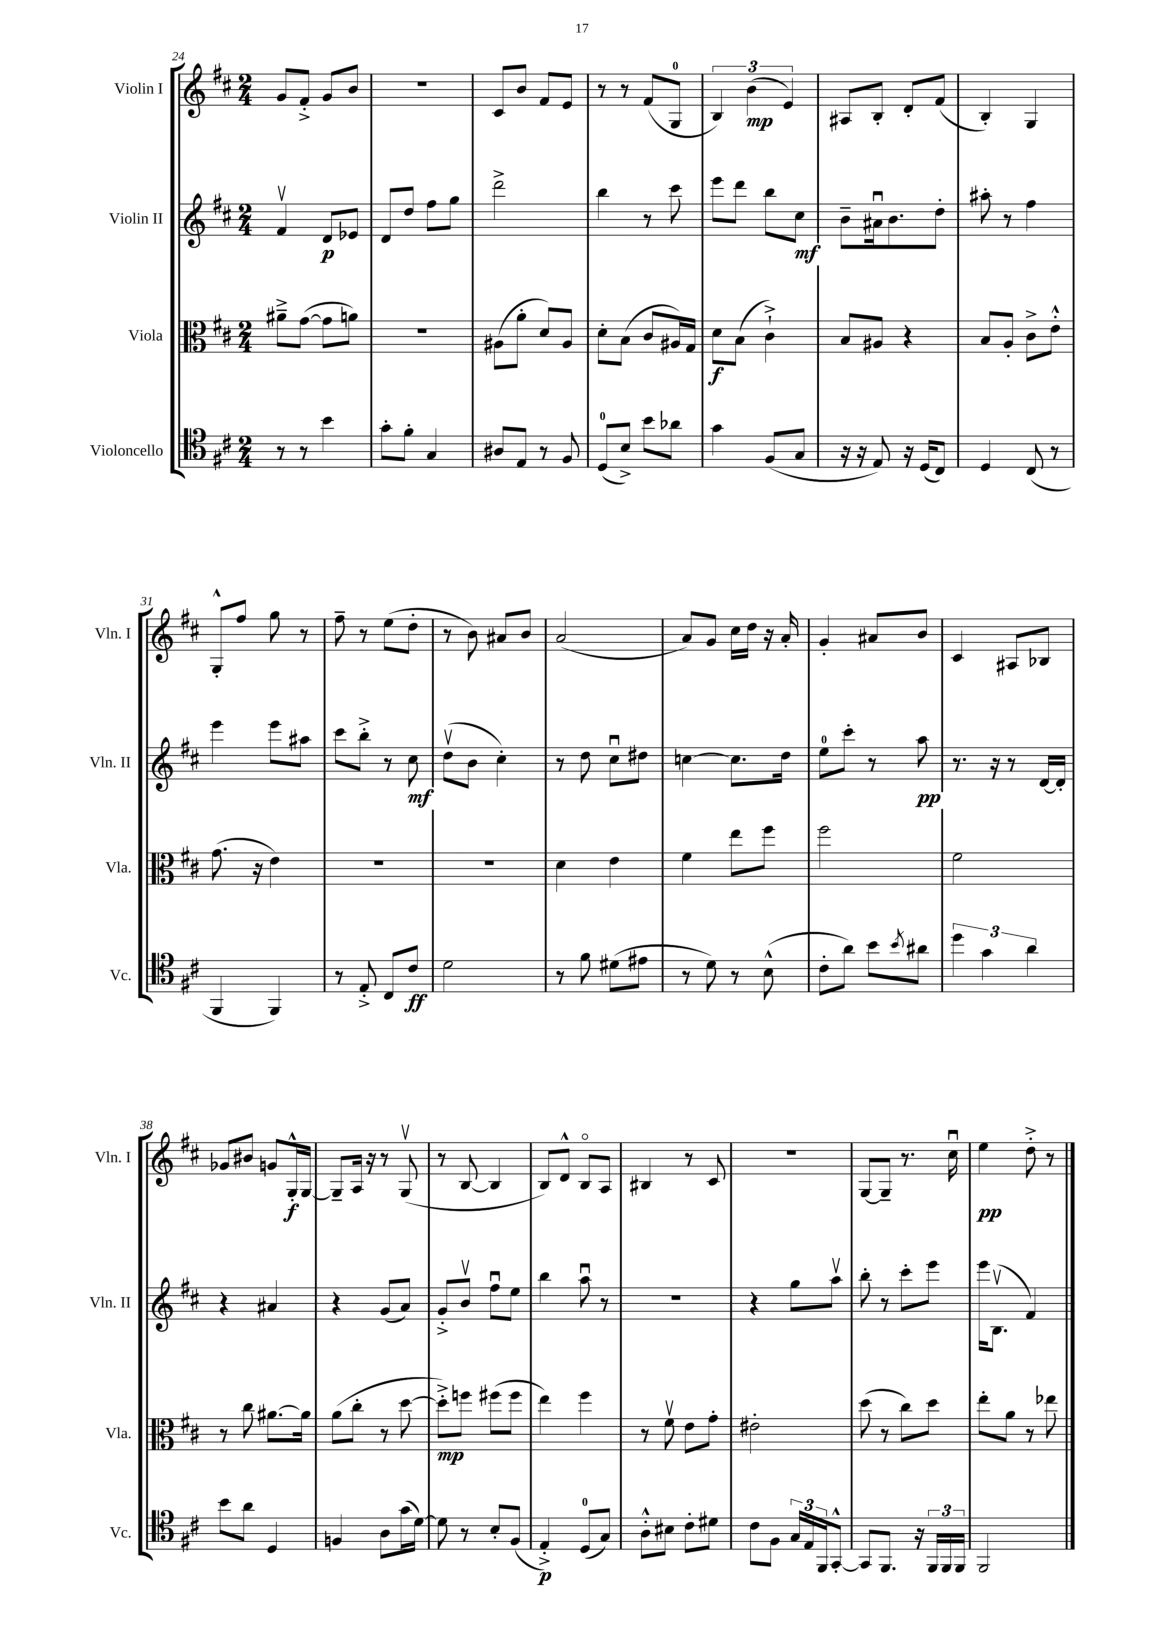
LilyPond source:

<<
\new StaffGroup <<
\new Staff = "s0" \with { instrumentName = "Violin I" shortInstrumentName = "Vln. I" } {
    \clef treble \key d \major \numericTimeSignature \time 2/4
    g'8 fis'8-.-> g'8 b'8 |
    R2 |
    cis'8 b'8 fis'8 e'8 |
    r8 r8 fis'8( g8-0 |
    \tuplet 3/2 { b4) b'4\mp( e'4) } |
    ais8 b8-. d'8-. fis'8( |
    b4-.) g4 |
    g8-.-^ fis''8 g''8 r8 |
    fis''8-- r8 e''8( d''8-. |
    r8 b'8) ais'8 b'8 |
    a'2( |
    a'8) g'8 cis''16 d''16 r16 a'16-. |
    g'4-. ais'8 b'8 |
    cis'4 ais8 bes8 |
    ges'8 bis'8 g'8 g16-.-^\f g16~ |
    g8-- a16 r16 r8 g8\upbow( |
    r8 b8~ b4 |
    b8) d'8-^ b8\flageolet a8 |
    bis4 r8 cis'8 |
    R2 |
    g8~ g8-- r8. cis''16\downbow |
    e''4\pp d''8-.-> r8 \bar "|." |
}
\new Staff = "s1" \with { instrumentName = "Violin II" shortInstrumentName = "Vln. II" } {
    \clef treble \key d \major \numericTimeSignature \time 2/4
    fis'4\upbow d'8\p ees'8 |
    d'8 d''8 fis''8 g''8 |
    d'''2-> |
    b''4 r8 cis'''8 |
    e'''8 d'''8 b''8 cis''8\mf |
    b'8-- ais'16\downbow b'8. d''8-. |
    ais''8-. r8 fis''4 |
    e'''4 e'''8 ais''8 |
    cis'''8 b''8-.-> r8 cis''8\mf |
    d''8\upbow( b'8 cis''4-.) |
    r8 d''8 cis''8\downbow dis''8 |
    c''4~ c''8. d''16 |
    e''8-0 cis'''8-. r8 a''8\pp |
    r8. r16 r8 d'16~ d'16-. |
    r4 ais'4 |
    r4 g'8( a'8) |
    g'8-.-> b'8\upbow fis''8\downbow e''8 |
    b''4 a''8\downbow r8 |
    R2 |
    r4 g''8 a''8\upbow |
    b''8-. r8 cis'''8-. e'''8 |
    e'''16 b8.\upbow( fis'4) \bar "|." |
}
\new Staff = "s2" \with { instrumentName = "Viola" shortInstrumentName = "Vla." } {
    \clef alto \key d \major \numericTimeSignature \time 2/4
    ais'8---> g'8~( g'8 a'8) |
    R2 |
    ais8( a'8-. d'8) ais8 |
    d'8-. b8( cis'8 ais16) g16 |
    d'8\f b8( cis'4-!->) |
    b8 ais8 r4 |
    b8 a8-. cis'8-> e'8-.-^ |
    g'8.( r16 e'4) |
    R2 |
    r2 |
    d'4 e'4 |
    fis'4 e''8 fis''8 |
    fis''2 |
    fis'2 |
    r8 cis''8 ais'8.~ ais'16 |
    a'8( cis''8-. r8 d''8~ |
    d''8-.->\mp) f''8 fis''8( fis''8 |
    e''4) fis''4 |
    r8 fis'8\upbow e'8 g'8-. |
    eis'2-. |
    d''8( r8 cis''8) d''8 |
    e''8-. a'8 r8 ees''8 \bar "|." |
}
\new Staff = "s3" \with { instrumentName = "Violoncello" shortInstrumentName = "Vc." } {
    \clef tenor \key d \major \numericTimeSignature \time 2/4
    r8 r8 b'4 |
    g'8-. fis'8-. g4 |
    ais8 e8 r8 fis8 |
    d8-0( b8->) b'8 aes'8 |
    g'4 fis8( g8 |
    r16 r16 e8) r16 d16( cis8) |
    d4 cis8( r8 |
    fis,4 fis,4) |
    r8 e8-.-> cis8 cis'8\ff |
    d'2 |
    r8 fis'8 dis'8( eis'8 |
    r8 d'8) r8 b8-^( |
    cis'8-. a'8) b'8 \acciaccatura { b'8 } ais'8 |
    \tuplet 3/2 { d''4 g'4 a'4 } |
    b'8 a'8 d4 |
    f4 a8 g'16( d'16~) |
    d'8 r8 b8-. fis8( |
    e4-.->\p) d8-0( g8) |
    a8-.-^ bis8 cis'8-. dis'8 |
    cis'8 fis8 \tuplet 3/2 { g16 e16 fis,16 } g,8~-.-^ |
    g,8 fis,8. r16 \tuplet 3/2 { fis,16 fis,16 fis,16 } |
    fis,2 \bar "|." |
}
>>
>>
\layout { \context { \Score currentBarNumber = #24 } }
